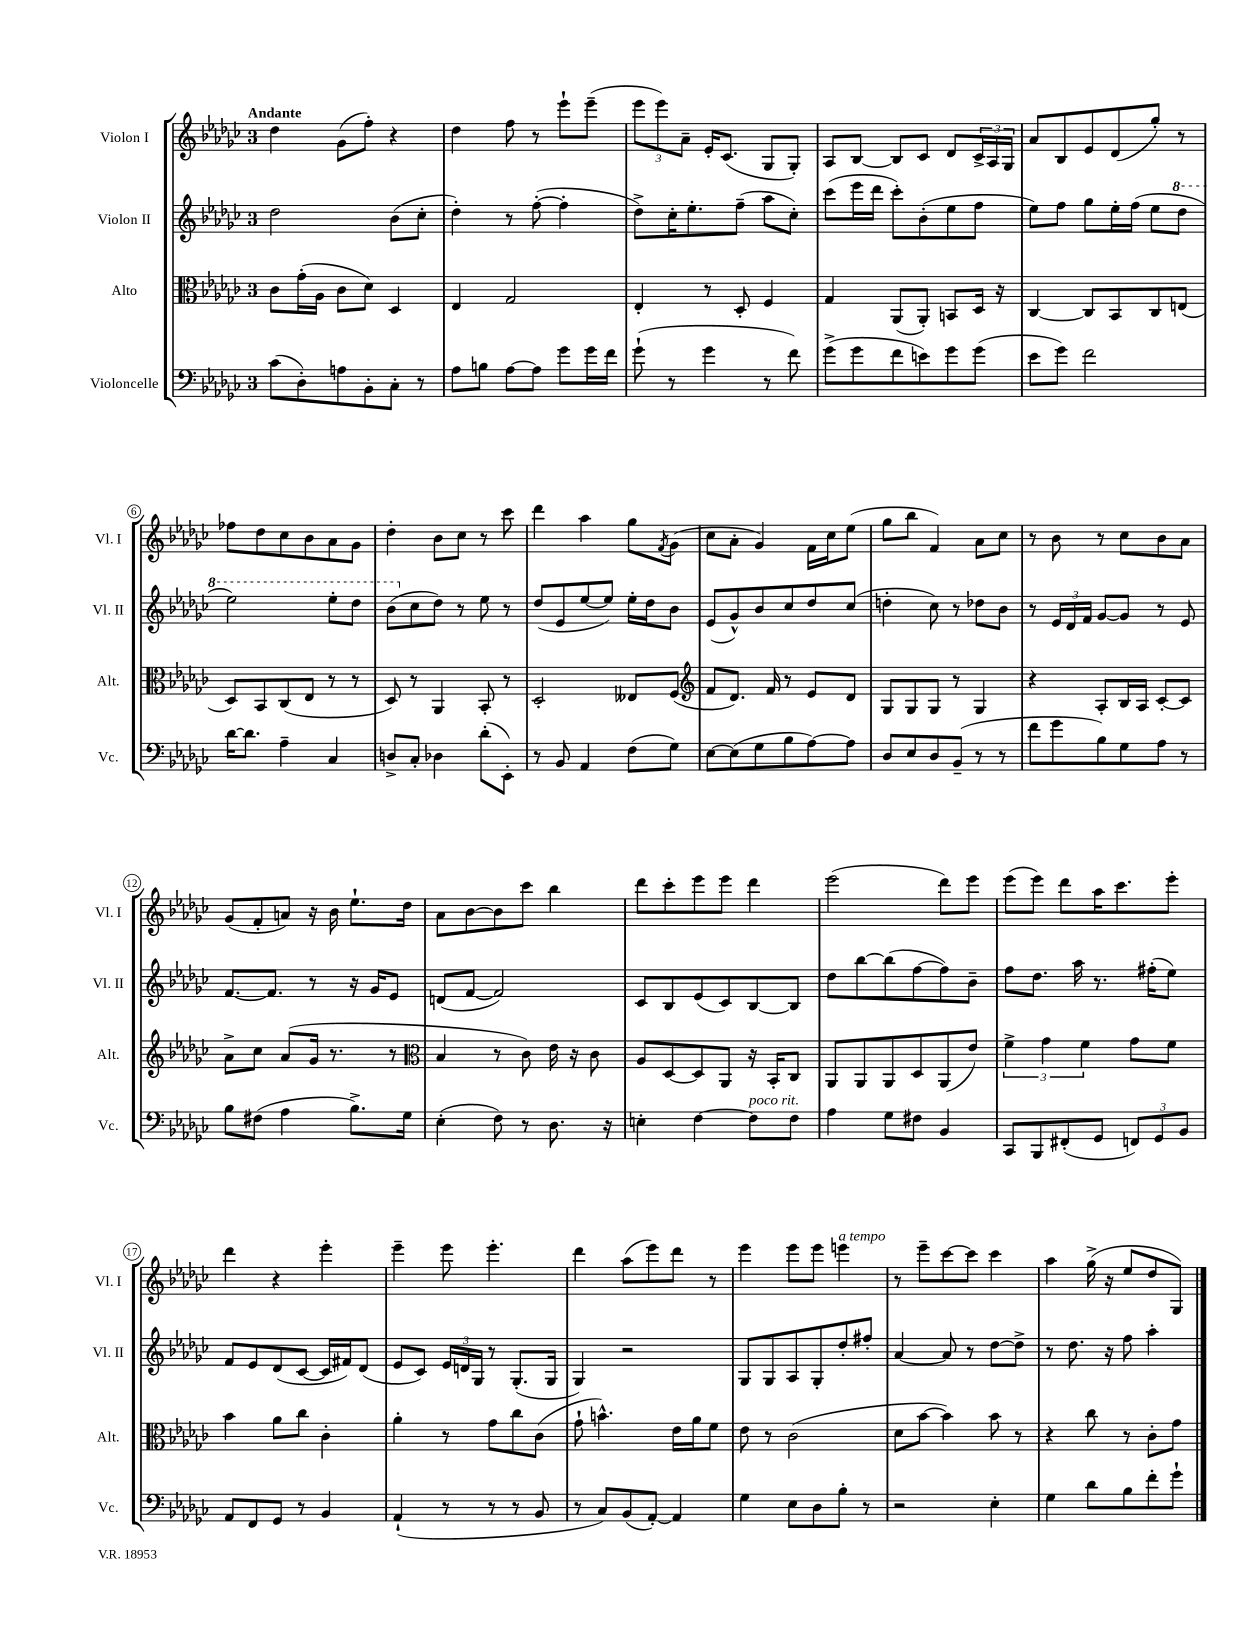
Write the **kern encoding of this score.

**kern	**kern	**kern	**kern
*staff4	*staff3	*staff2	*staff1
*clefF4	*clefC3	*clefG2	*clefG2
*k[b-e-a-d-g-c-]	*k[b-e-a-d-g-c-]	*k[b-e-a-d-g-c-]	*k[b-e-a-d-g-c-]
*M3/4	*M3/4	*M3/4	*M3/4
(8c-	8c-	2dd-	4dd-
8D-')	(16g-'	.	.
.	16A-	.	.
8A	8c-	.	(8g-
8BB-'	8d-)	.	8ff')
8C-'	4D-	(8b-	4r
8r	.	8cc-'	.
=	=	=	=
8A-	4E-	4dd-')	4dd-
8B	.	.	.
[8A-	2G-	8r	8ff
8A-]	.	([8ff'	8r
8g-	.	4ff']	8eee-`
16g-	.	.	(8eee-~
16f	.	.	.
=	=	=	=
(8g-`	4E-'	8dd-^)	12eee-
.	.	.	12eee-)
8r	.	16cc-'	.
.	.	.	12a-~
.	.	8.ee-'	.
4g-	8r	.	16e-'
.	.	.	(8.c-
.	8D-'	(8ff~	.
8r	4F	8aa-	8G-
8f)	.	8cc-')	8G-')
=	=	=	=
(8g-^	4G-	(8ccc-	8A-
8g-	.	16eee-	[8B-
.	.	16ddd-	.
8f	(8AA-	8ccc-')	8B-]
8e)	8AA-')	(8b-'	8c-
8g-	8BB	8ee-	8d-
(8g-	16D-	8ff	24c-^
.	.	.	24A-
.	16r	.	.
.	.	.	24G-
=	=	=	=
8e-	[4C-	8ee-)	8a-
8g-)	.	8ff	8B-
2f	8C-]	8gg-	8e-
.	8BB-	16ee-'	(8d-
.	.	(16ff	.
.	8C-	8ee-	8gg-')
.	(8E	8ddd-	8r
=	=	=	=
[16d-	8D-)	2eee-)	8ff-
8.d-]	.	.	.
.	8BB-	.	8dd-
4A-~	(8C-	.	8cc-
.	8E-	.	8b-
4C-	8r	8eee-'	8a-
.	8r	8ddd-	8g-
=	=	=	=
8D^	8D-)	(8bb-	4dd-'
8C-'	8r	8cc-	.
4D-	4AA-	8dd-)	8b-
.	.	8r	8cc-
(8d-'	8BB-'	8ee-	8r
8EE-')	8r	8r	8ccc-
=	=	=	=
8r	2D-'	(8dd-	4ddd-
8BB-	.	8e-	.
4AA-	.	[8ee-	4aa-
.	.	8ee-])	.
(8F	8E--	16ee-'	8gg-
.	.	16dd-	.
.	.	.	8qf
8G-)	(8F	8b-	(8g-
=	=	=	=
*	*clefG2	*	*
[8E-	8f	(8e-	8cc-
(8E-]	8.d-)	8g-^^)	8a-'
8G-	.	8b-	4g-)
.	16f	.	.
8B-	8r	8cc-	.
[8A-)	8e-	8dd-	16f
.	.	.	16cc-
8A-]	8d-	(8cc-	(8ee-
=	=	=	=
8D-	8G-	4dd'	8gg-
8E-	8G-	.	8bb-
8D-	8G-	8cc-)	4f)
(8BB-~	8r	8r	.
8r	4G-	8dd-	8a-
8r	.	8b-	8cc-
=	=	=	=
8f	4r	8r	8r
8g-	.	24e-	8b-
.	.	24d-	.
.	.	24f	.
8B-)	8A-'	[8g-	8r
8G-	16B-	8g-]	8cc-
.	16A-	.	.
8A-	[8c-'	8r	8b-
8r	8c-]	8e-	8a-
=	=	=	=
8B-	8a-^	[8.f	(8g-
(8F#	8cc-	.	8f'
.	.	8.f]	.
4A-	(8a-	.	8a)
.	16g-	8r	16r
.	8.r	.	16b-
8.B-^)	.	16r	8.ee-`
.	.	16g-	.
.	8r	8e-	.
16G-	.	.	16dd-
=	=	=	=
*	*clefC3	*	*
(4E-'	4B-	(8d	8a-
.	.	[8f	[8b-
8F)	8r	2f])	8b-]
8r	8c-)	.	8ccc-
8.D-	16e-	.	4bb-
.	16r	.	.
.	8c-	.	.
16r	.	.	.
=	=	=	=
4E'	8A-	8c-	8ddd-
.	[8D-	8B-	8ccc-'
[4F	8D-]	(8e-	8eee-
.	8AA-	8c-)	8eee-
8F]	16r	[8B-	4ddd-
.	16BB-'	.	.
8F	8C-	8B-]	.
=	=	=	=
4A-	8AA-	8dd-	(2eee-
.	8AA-	[8bb-	.
8G-	8AA-	(8bb-]	.
8F#	8D-	[8ff	.
4BB-	(8AA-	8ff])	8ddd-)
.	8e-)	8b-~	8eee-
=	=	=	=
8CC-	6f^	8ff	(8eee-
8BBB-	.	8.dd-	8eee-)
.	6g-	.	.
(8FF#'	.	.	8ddd-
.	.	16aa-	.
.	6f	.	.
8GG-	.	8.r	16aa-
.	.	.	8.ccc-
12FF)	8g-	.	.
.	.	(16ff#'	.
12GG-	.	.	.
.	8f	8ee-)	8eee-'
12BB-	.	.	.
=	=	=	=
8AA-	4b-	8f	4ddd-
8FF	.	8e-	.
8GG-	8a-	(8d-	4r
8r	8cc-	[8c-	.
4BB-	4c-'	16c-]	4eee-'
.	.	16f#)	.
.	.	(8d-	.
=	=	=	=
(4AA-`	4a-'	8e-	4eee-~
.	.	8c-)	.
8r	8r	24e-	8eee-
.	.	24d	.
.	.	24G-	.
8r	8g-	8r	4.eee-'
8r	8cc-	(8.G-'	.
8BB-	(8c-	.	.
.	.	16G-	.
=	=	=	=
8r	8g-`	4G-)	4ddd-
8C-)	4.b^^)	.	.
(8BB-	.	2r	(8aa-
[8AA-')	.	.	8eee-)
4AA-]	16e-	.	8ddd-
.	16a-	.	.
.	8f	.	8r
=	=	=	=
4G-	8e-	8G-	4eee-
.	8r	8G-	.
8E-	(2c-	8A-	8eee-
8D-	.	8G-'	8eee-
8B-'	.	8dd-'	4eee
8r	.	8ff#'	.
=	=	=	=
2r	8d-	[4a-	8r
.	[8b-	.	8eee-~
.	4b-])	8a-]	[8ccc-
.	.	8r	8ccc-]
4E-'	8b-	[8dd-	4ccc-
.	8r	8dd-^]	.
=	=	=	=
4G-	4r	8r	4aa-
.	.	8.dd-	.
8d-	8cc-	.	(16gg-^
.	.	16r	16r
8B-	8r	8ff	8ee-
8f'	8c-'	4aa-'	8dd-
8g-`	8g-	.	8G-)
==	==	==	==
*-	*-	*-	*-
